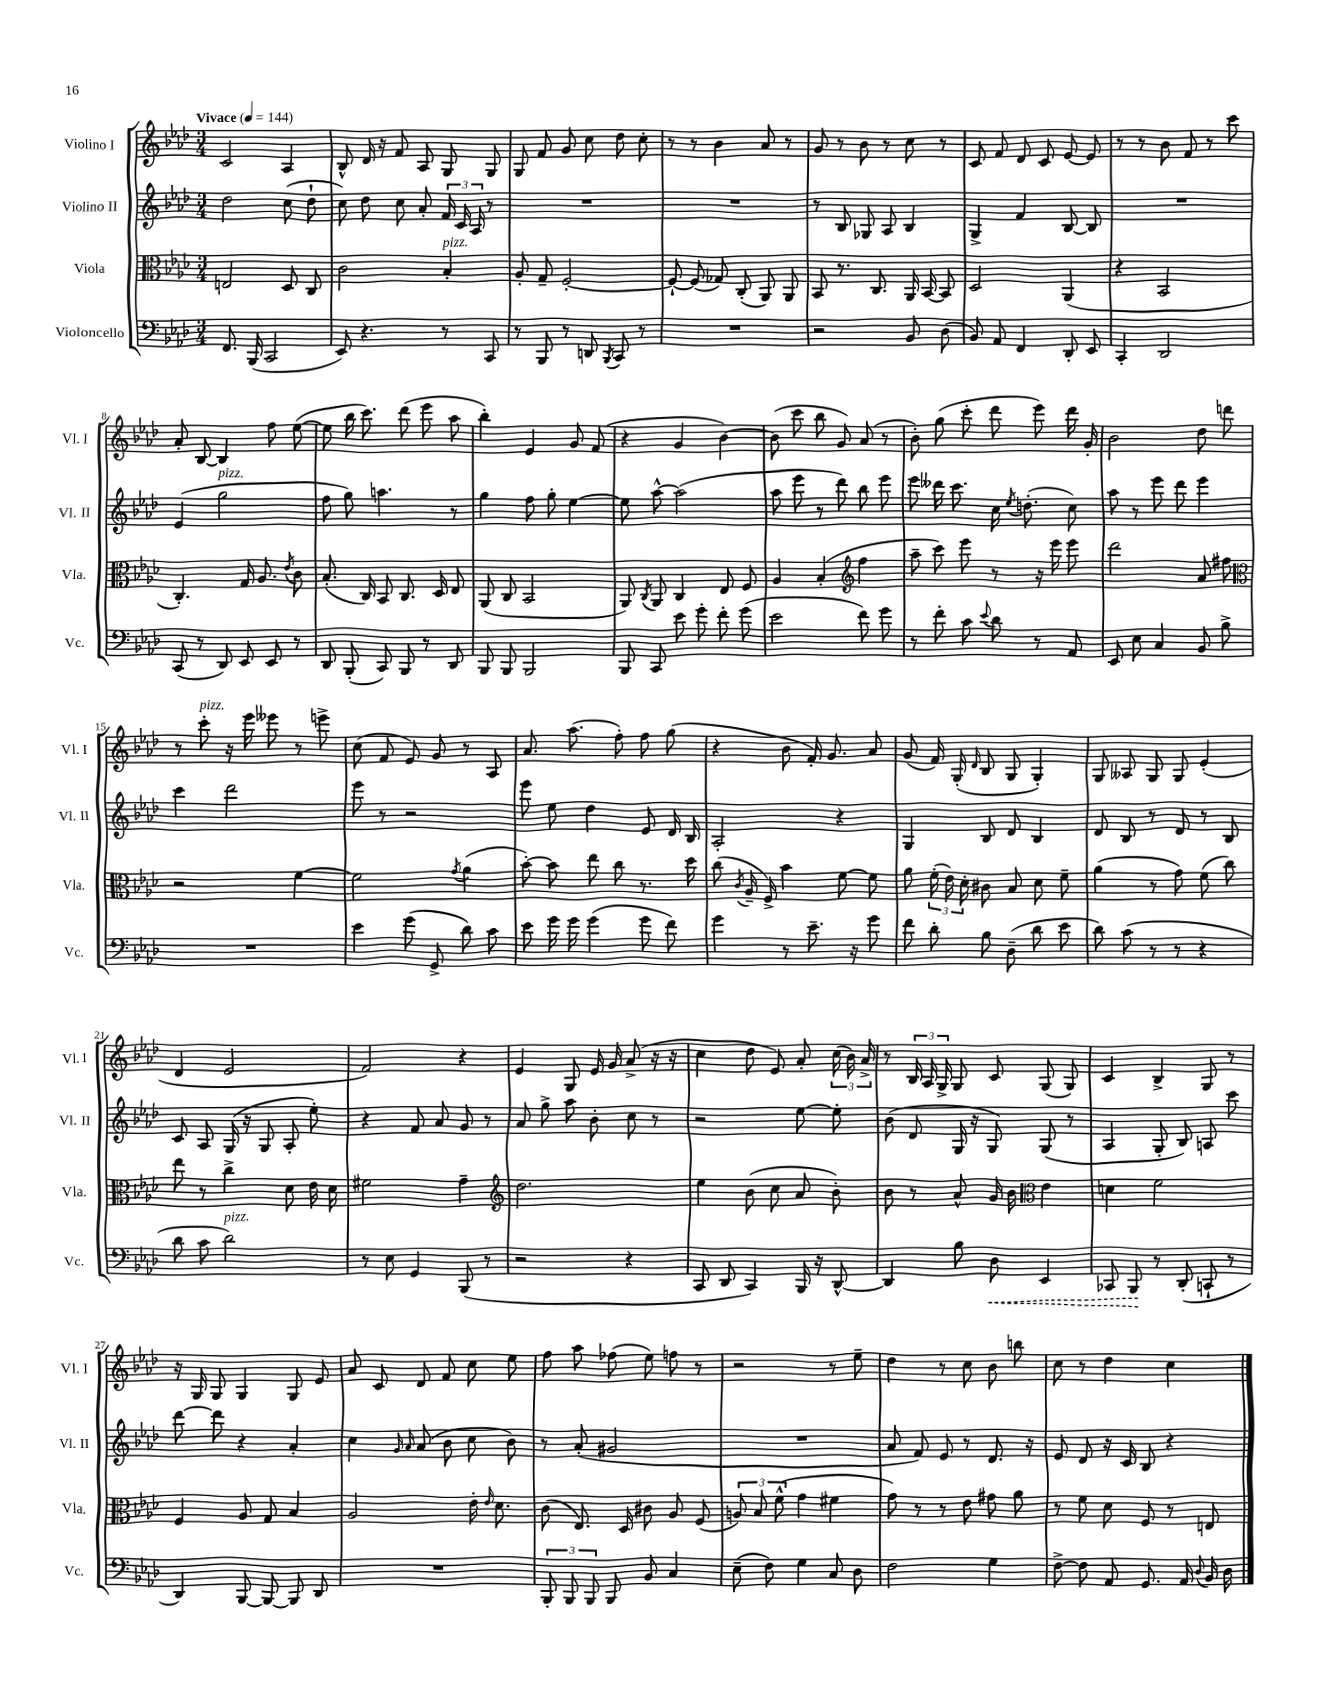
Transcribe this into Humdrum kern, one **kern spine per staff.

**kern	**dynam	**kern	**kern	**kern
*part4	*part4	*part3	*part2	*part1
*staff4	*staff4	*staff3	*staff2	*staff1
*I"Violoncello	*	*I"Viola	*I"Violino II	*I"Violino I
*I'Vc.	*	*I'Vla.	*I'Vl. II	*I'Vl. I
*clefF4	*	*clefC3	*clefG2	*clefG2
*k[b-e-a-d-]	*	*k[b-e-a-d-]	*k[b-e-a-d-]	*k[b-e-a-d-]
*M3/4	*	*M3/4	*M3/4	*M3/4
*MM144	*	*MM144	*MM144	*MM144
=1	=1	=1	=1	=1
!	!	!	!	!LO:TX:a:B:t=Vivace
8.FF/	.	2En/	2dd-\	2c/
(16BBB-/	.	.	.	.
2CC/	.	.	.	.
.	.	8D-/	(8cc\	4A-/
.	.	8C/	8dd-`\	.
=2	=2	=2	=2	=2
8EE-/)	.	2c\	8cc\)	8B-^^/
4.r	.	.	8dd-\	16d-/
.	.	.	.	16r
.	.	.	8cc\	8f/
.	.	.	8a-'/	8A-/
!	!	!LO:TX:a:i:t=pizz.	!	!
8r	.	4B-'/	24f/	8G/
.	.	.	24c/	.
.	.	.	24A-/	.
8CC/	.	.	8r	8G/
=3	=3	=3	=3	=3
8r	.	8A-'/	2.r	8G/
8BBB-/	.	8G~/	.	8f/
8r	.	[2F'/	.	8g/
8DDn/	.	.	.	8cc\
8qBBB-/	.	.	.	.
8CC/	.	.	.	8dd-\
8r	.	.	.	8cc'\
=4	=4	=4	=4	=4
2.r	.	8F`/_	2.r	8r
.	.	(8F/]	.	8r
.	.	8G-X/)	.	4b-\
.	.	(8C'/	.	.
.	.	8AA-/)	.	8a-/
.	.	8AA-/	.	8r
=5	=5	=5	=5	=5
2r	.	8BB-/	8r	8g/
.	.	8.r	8B-/	8r
.	.	.	8G-X/	8b-\
.	.	8.C/	.	.
.	.	.	8A-/	8r
8BB-/	.	16AA-/	4B-/	8cc\
.	.	[16BB-/	.	.
(8D-\	.	8BB-/]	.	8r
=6	=6	=6	=6	=6
8BB-/)	.	2D-/	4G^/	8c/
8AA-/	.	.	.	8f/
4FF/	.	.	4f/	8d-/
.	.	.	.	8c/
8DD-'/	.	(4AA-/	[8B-/	[8e-/
8EE-/	.	.	8B-/]	8e-/]
=7	=7	=7	=7	=7
4CC'/	.	4r	2.r	8r
.	.	.	.	8r
2DD-/	.	2BB-/	.	8b-\
.	.	.	.	8f/
.	.	.	.	8r
.	.	.	.	8ccc\
!!LO:LB:g=z
=8	=8	=8	=8	=8
(8CC/	.	4.C'/)	(4e-/	8a-'/
8r	.	.	.	[8B-/
!	!	!	!LO:TX:a:i:t=pizz.	!
8DD-/)	.	.	2gg\	4B-/]
8EE-/	.	16G/	.	.
.	.	8.A-/	.	.
8EE-/	.	.	.	8ff\
.	.	8qe-/	.	.
8r	.	8c\	.	([8ee-\
=9	=9	=9	=9	=9
8DD-/	.	(8.B-'/	8ff\	8ee-\]
(8BBB-'/	.	.	8gg\)	16bb-\
.	.	16C/)	.	8.ccc\)
8CC/)	.	8BB-/	4.aan\	.
8BBB-/	.	8.C/	.	(8ddd-\
8r	.	.	.	8eee-\
.	.	16D-/	.	.
8DD-/	.	8E-/	8r	8aa-\
=10	=10	=10	=10	=10
8BBB-/	.	(8AA-/	4gg\	4bb-'\)
8BBB-/	.	8C/	.	.
2BBB-/	.	2BB-/	8ff\	4e-/
.	.	.	8gg'\	.
.	.	.	[4ee-\	8g/
.	.	.	.	(8f/
=11	=11	=11	=11	=11
8BBB-/	.	8AA-/)	8ee-\]	4r
.	.	8qC/	.	.
8CC/	.	8AA-/	[8aa-^^\	.
8e-\	.	4C/	(2aa-\]	4g/
8g'\	.	.	.	.
8f'\	.	8E-/	.	[4b-\)
(8g\	.	8F/	.	.
=12	=12	=12	=12	=12
2e-\	.	4A-/	8aa-\	(8b-\]
.	.	.	8eee-\	8ccc\
.	.	(4B-'/	8r	8bb-\
.	.	.	8ddd-\)	8g/)
*	*	*clefG2	*	*
8f\)	.	4ff\	8bb-\	(8a-/
8g\	.	.	8eee-\	8r
=13	=13	=13	=13	=13
8r	.	8aa-~\	8eee-\	8b-'\)
8f'\	.	8ccc\)	16ddd--X\	(8gg\
.	.	.	8.ccc\	.
8c\	.	8eee-\	.	8ccc'\
8qqe-/	.	.	.	.
8d-\	.	8r	16cc\	8ddd-\
.	.	.	8qee-/	.
.	.	.	(8.ddn'\	.
8r	.	16r	.	8eee-\)
.	.	16eee-\	.	.
8AA-/	.	8eee-\	8cc\)	16ddd-\
.	.	.	.	16g'/
=14	=14	=14	=14	=14
8EE-/	.	2ddd-\	8aa-\	2b-\
8E-\	.	.	8r	.
4C/	.	.	8eee-\	.
.	.	.	8ddd-\	.
8BB-/	.	8a-/	4eee-\	8dd-\
8B-^\	.	8ff#X\	.	8dddn\
!!LO:LB:g=z
=15	=15	=15	=15	=15
*	*	*clefC3	*	*
2.r	.	2r	4ccc\	8r
!	!	!	!	!LO:TX:a:i:t=pizz.
.	.	.	.	8ccc'\
.	.	.	2ddd-\	16r
.	.	.	.	16eee-\
.	.	.	.	8eee--X\
.	.	[4f\	.	8r
.	.	.	.	8eeen^\
=16	=16	=16	=16	=16
4e-\	.	2f\]	8eee-\	(8cc\
.	.	.	8r	8f/
(8g\	.	.	2r	8e-/)
8GG^/	.	.	.	8g/
.	.	8qg/	.	.
8d-\)	.	(4a-\	.	8r
8c\	.	.	.	8A-/
=17	=17	=17	=17	=17
8e-\	.	[8b-'\)	8eee-\	8.a-/
16g\	.	8b-\]	8ee-\	.
16g\	.	.	.	(8.aa-\
(4g\	.	8ee-\	4dd-\	.
.	.	8cc\	.	8ff'\)
8g\	.	8.r	8e-/	8ff\
8f\)	.	.	16d-/	(8gg\
.	.	16dd-\	16B-/	.
=18	=18	=18	=18	=18
4g\	.	(8cc\	2A-'/	4r
.	.	8qc/	.	.
.	.	16A-~/	.	.
.	.	16F^/)	.	.
8r	.	4b-\	.	8b-\
8.e-~\	.	.	.	16f'/)
.	.	.	.	8.g/
.	.	[8f\	4r	.
16r	.	.	.	.
8g\	.	8f\]	.	8a-/
=19	=19	=19	=19	=19
8f\	.	8a-\	4G/	(8g/
8d-'\	.	(24f'\	.	16f/)
.	.	24e-\)	.	.
.	.	.	.	(16G'/
.	.	24d-'\	.	.
.	.	.	.	16qqd-/
8B-\	.	8c#X\	8B-/	8B-/
(8D-~\	.	8B-/	8d-/	8G/
8d-\	.	8d-\	4B-/	4G'/)
8e-\	.	8f~\	.	.
=20	=20	=20	=20	=20
8d-\)	.	(4a-\	8d-/	8G/
(8c\	.	.	8B-/	8A--X/
8r	.	8r	8r	8G/
8r	.	8g\)	8d-/	8G/
4r	.	(8f\	8r	(4e-'/
.	.	8cc\)	8B-/	.
!!LO:LB:g=z
=21	=21	=21	=21	=21
8d-\	.	8ee-\	8c/	4d-/
8c\	.	8r	8A-/	.
!LO:TX:a:i:t=pizz.	!	!	!	!
2d-\)	.	4cc^\	(16G/	2e-/
.	.	.	16r	.
.	.	.	8G/	.
.	.	8d-\	8A-'/	.
.	.	16e-\	8ee-'\)	.
.	.	16d-\	.	.
=22	=22	=22	=22	=22
8r	.	2f#X\	4r	2f/)
8E-\	.	.	.	.
4GG/	.	.	8f/	.
.	.	.	8a-/	.
(8BBB-/	.	4g~\	8g/	4r
8r	.	.	8r	.
=23	=23	=23	=23	=23
*	*	*clefG2	*	*
2r	.	2.dd-\	8a-/	4e-/
.	.	.	8gg^\	.
.	.	.	8aa-\	8G/
.	.	.	8b-'\	16e-/
.	.	.	.	16g/
4r	.	.	8cc\	(8a-^/
.	.	.	8r	16r
.	.	.	.	16r
=24	=24	=24	=24	=24
8CC/	.	4ee-\	2r	4cc\
8DD-/	.	.	.	.
4CC/)	.	(8b-\	.	8dd-\
.	.	8cc\	.	8e-/)
16BBB-/	.	8a-/	[8ee-\	8a-'/
16r	.	.	.	.
[8DD-^^/	.	8b-'\)	8ee-'\]	(24cc\
.	.	.	.	24b-\)
.	.	.	.	24a-^/
=25	=25	=25	=25	=25
4DD-/]	.	8b-\	(8b-\	8r
.	.	8r	8d-/	24B-/
.	.	.	.	24A-/
.	.	.	.	24G^/
8B-\	.	8a-^^/	16G/	8G/
.	.	.	16r	.
!	!LO:HP:b	!	!	!
8D-\	<	16g/	8G/)	8c/
.	.	16b-\	.	.
*	*	*clefC3	*	*
4EE-/	.	4e-\	(8G/	(8G/
.	.	.	8r	8G/)
=26	=26	=26	=26	=26
8CC-X/	.	4dn\	4A-/	4c/
8BBB-/	.	.	.	.
8r	[	2f\	8G'/	4B-^/
(8DD-'/	.	.	8B-/)	.
8CCn`/	.	.	8An/	8G/
8r	.	.	8ccc\	8r
!!LO:LB:g=z
=27	=27	=27	=27	=27
4DD-/)	.	4F/	[8ddd-\	16r
.	.	.	.	16G/
.	.	.	8ddd-\]	8G/
[8BBB-/	.	8A-/	4r	4G/
8BBB-/_	.	8G/	.	.
8BBB-/]	.	4B-/	4a-'/	8G/
8DD-/	.	.	.	8e-/
=28	=28	=28	=28	=28
2.r	.	2A-/	4cc\	8a-/
.	.	.	.	8c/
.	.	.	16qqg/	.
.	.	.	16qqa-/	.
.	.	.	(8a-/	8d-/
.	.	.	8b-\	8f/
.	.	16e-'\	8cc\	8cc\
.	.	16qqe-/	.	.
.	.	8.d-\	.	.
.	.	.	8b-\)	8ee-\
=29	=29	=29	=29	=29
12BBB-'/	.	(8c\	8r	8ff\
12BBB-/	.	.	.	.
.	.	8.E-/)	(8a-'/	8aa-\
12BBB-/	.	.	.	.
8BBB-/	.	.	2g#X/	(8ff-X\
.	.	16D-/	.	.
8BB-/	.	8c#X\	.	8ee-\)
4C/	.	8A-/	.	8ffn\
.	.	(8F/	.	8r
=30	=30	=30	=30	=30
(8E-~\	.	12An/)	2.r	2r
.	.	12B-/	.	.
8F\)	.	.	.	.
.	.	(12f^^\	.	.
4G\	.	4g\	.	.
8C/	.	4f#X\	.	8r
8D-\	.	.	.	8ee-~\
=31	=31	=31	=31	=31
2F\	.	8g\)	8a-/	4dd-\
.	.	8r	8f/)	.
.	.	8r	8e-/	8r
.	.	8e-\	8r	8cc\
4G\	.	8g#X\	8.d-/	8b-\
.	.	8a-\	.	8bbn\
.	.	.	16r	.
=32	=32	=32	=32	=32
[8F^\	.	8r	8e-/	8cc\
8F\]	.	8f\	8d-/	8r
8AA-/	.	8d-\	16r	4dd-\
.	.	.	16c/	.
8.GG/	.	8F/	8B-/	.
.	.	8r	4r	4cc\
16AA-/	.	.	.	.
8qqD-/	.	.	.	.
16BB-/	.	8En/	.	.
16D-\	.	.	.	.
==	==	==	==	==
*-	*-	*-	*-	*-
